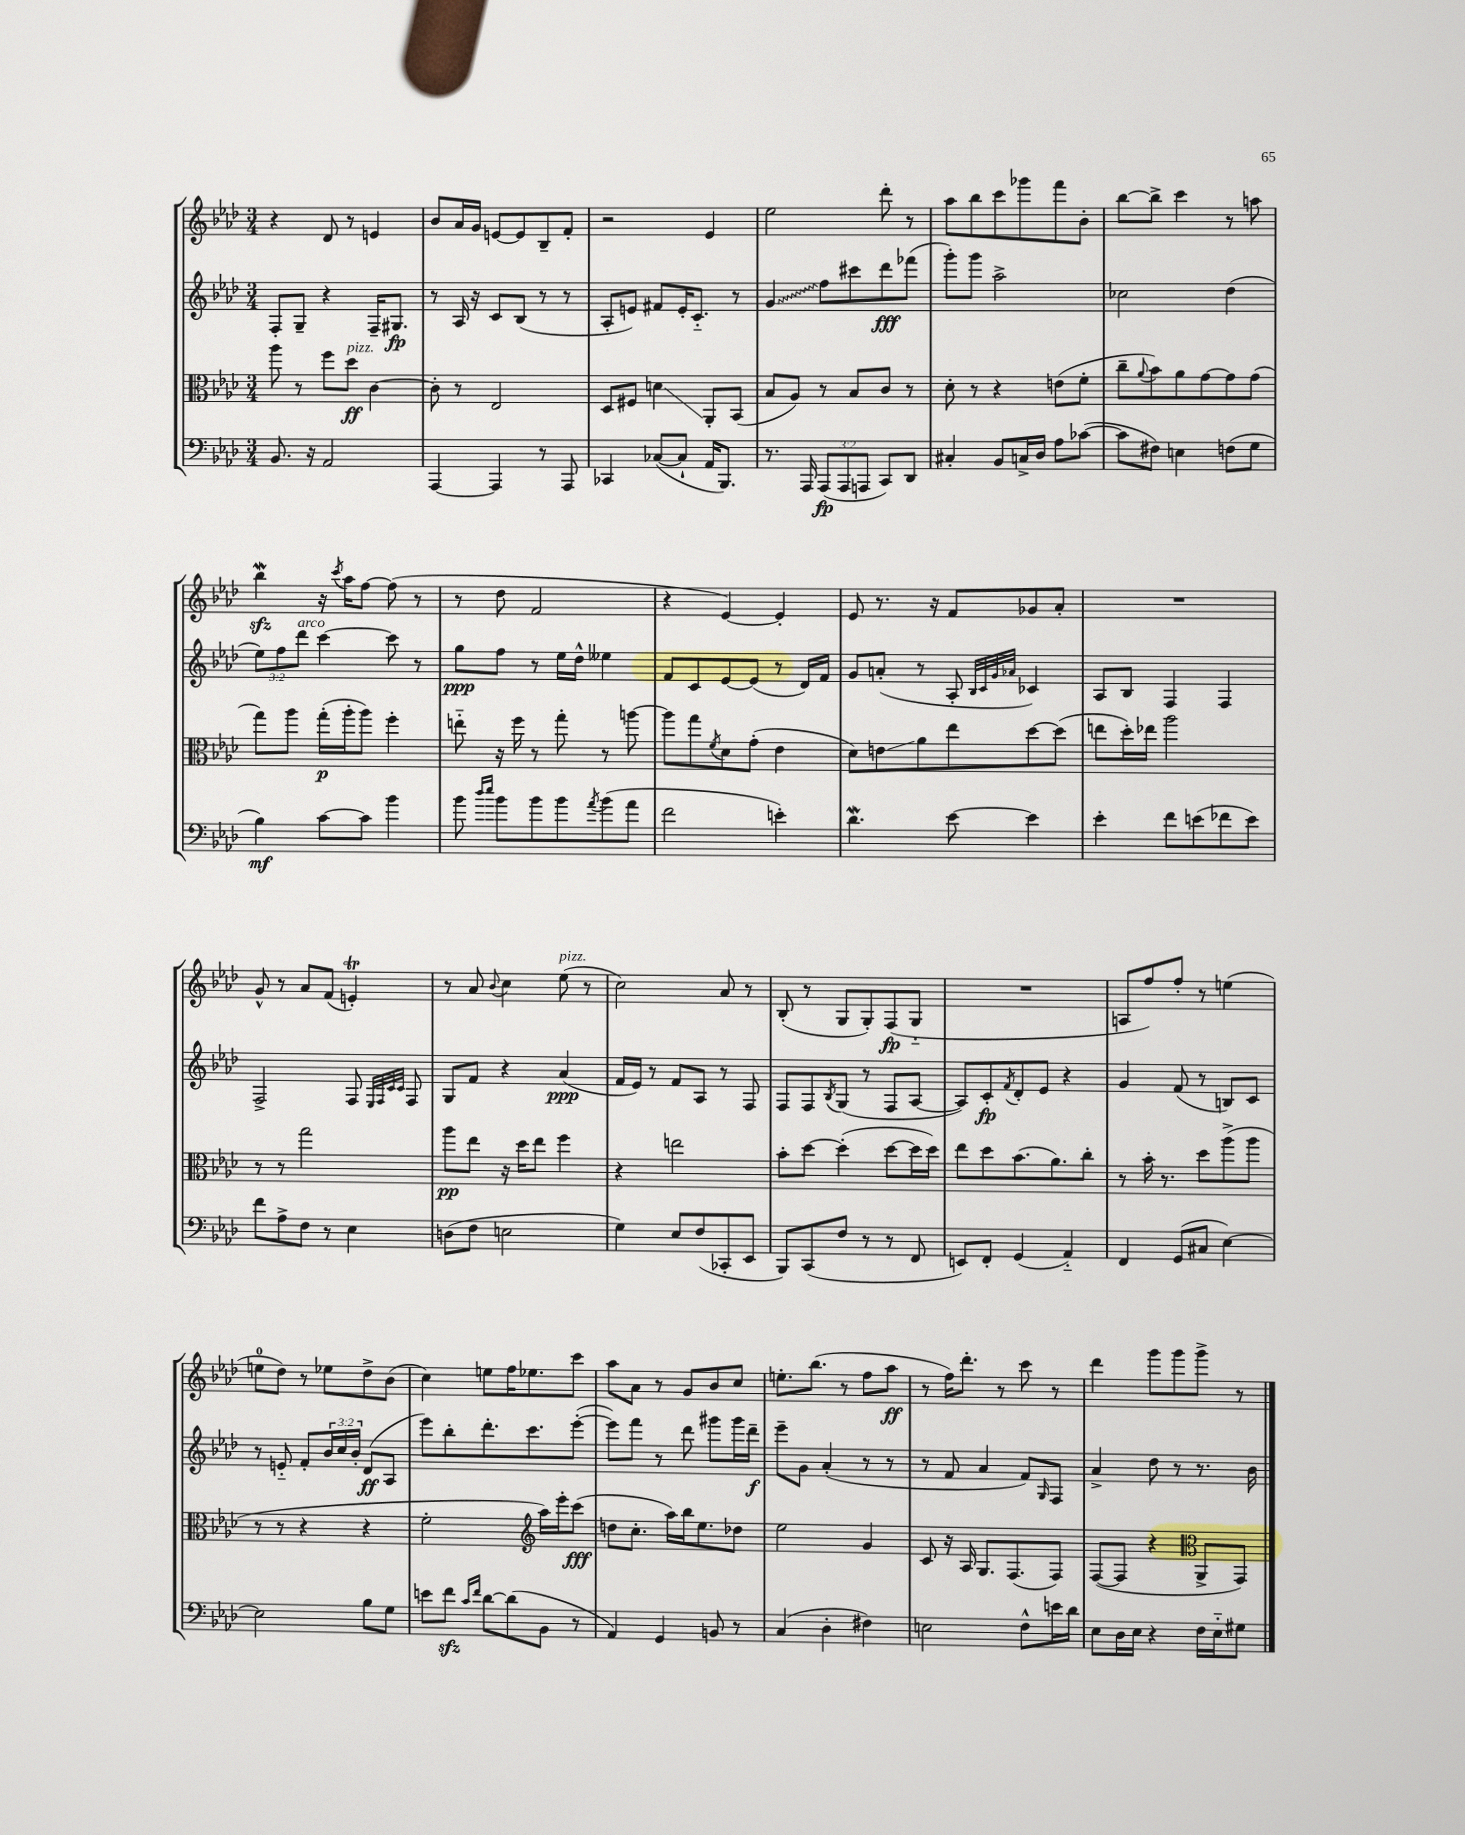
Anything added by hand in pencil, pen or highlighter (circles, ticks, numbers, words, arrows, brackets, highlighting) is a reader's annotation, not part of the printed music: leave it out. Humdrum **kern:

**kern	**kern	**kern	**kern
*staff4	*staff3	*staff2	*staff1
*clefF4	*clefC3	*clefG2	*clefG2
*k[b-e-a-d-]	*k[b-e-a-d-]	*k[b-e-a-d-]	*k[b-e-a-d-]
*M3/4	*M3/4	*M3/4	*M3/4
8.BB-/	8aa-\	8F'/L	4r
.	8r	8G~/J	.
16r	.	.	.
2AA-/	8ff\L	4r	8d-/
.	8dd-\J	.	8r
.	[4c\	16F~/LK	4e/
.	.	8.G#/J	.
=	=	=	=
[4AAA-/	8c'\]	8r	8b-/L
.	8r	16A-/	16a-/L
.	.	16r	16g/JJ
4AAA-/]	2E-/	8c/L	[8e/L
.	.	(8B-/J	8e/]
8r	.	8r	8B-~/
8AAA-/	.	8r	8f'/J
=	=	=	=
4CC-/	8D-/L	8A-'/L	2r
.	8F#/J	8e/J)	.
([8C-/L	4d\	8f#/L	.
8C-`/]J	.	16e'/K	.
.	.	8.c'~/J	.
16AA-/LK	8AA-'/L	.	4e-/
8.BBB-/J)	.	.	.
.	(8BB-/J	8r	.
=	=	=	=
8.r	8B-/L	4g/	2ee-\
.	8A-/J)	.	.
16AAA-/	.	.	.
(12AAA-/L	8r	8ff\L	.
12AAA-/	.	.	.
.	8B-/L	8ccc#\	.
12AAA/J	.	.	.
8CC/L)	8c/J	8ddd-\	8ddd-'\
8DD-/J	8r	(8fff-\J	8r
=	=	=	=
4C#'/	8d-'\	8ggg'\L)	8aa-\L
.	8r	8ggg\J	8bb-\
8BB-/L	4r	2aa-^\	8ccc\
16C^/L	.	.	8ggg-\
16D-/JJ	.	.	.
8A-\L	(8e\L	.	8fff\
([8c-\J	8f'\J	.	8b-'\J
=	=	=	=
8c-\]L	8cc~\L	2cc-\	[8bb-\L
.	8qqa-/	.	.
8F#\J)	8b-\)	.	8bb-^\]J
4E\	8a-\	.	4ccc\
.	[8g\	.	.
(8F\L	8g\]	(4dd-\	8r
8G\J	(8g\J	.	8aa\
=	=	=	=
4B-\)	8gg\L)	12ee-\L)	4bb-\
.	.	12ff\	.
.	8aa-\J	.	.
.	.	12ddd-\J	.
[8c\L	(16gg'\LL	[4ccc\	16r
.	.	.	8qccc/
.	16aa-'\J	.	16aa-\LK
8c\]J	8aa-\J)	.	[8ff\J
4b-\	4ff'\	8ccc\]	(8ff\]
.	.	8r	8r
=	=	=	=
8b-\	8ee'~\	8gg\L	8r
16qqdd-/LL	.	.	.
16qqee-/JJ	.	.	.
8b-\L	16r	8ff\J	8dd-\
.	16ff\	.	.
8b-\	8r	8r	2f/
8b-\	8gg'\	16ee-\LL	.
.	.	16dd-^^\JJ	.
8qa-/	.	.	.
(8b-\	8r	4ee--\	.
8a-\J	[8aa\	.	.
=	=	=	=
2f\	8aa\]L	8f/L	4r
.	8gg\	8c/	.
.	8qf/	.	.
.	8d-\	[8e-/	[4e-/)
.	(8g'\J	(8e-/]J	.
4e'\)	4e-\	8r	4e-'/]
.	.	16d-/LL)	.
.	.	16f/JJ	.
=	=	=	=
4.d-\	8d-\L)	8g/L	8e-/
.	8e\	(8a'/J	8.r
.	8a-\	8r	.
.	.	.	16r
[8e-\	8ee-\	8A-'/	8f/L
.	.	32qqB-/LLL	.
.	.	32qqc/	.
.	.	32qqg/	.
.	.	32qqa-/JJJ	.
4e-\]	[8dd-\	4c-/)	8g-/
.	(8dd-\]J	.	8a-'/J
=	=	=	=
4e-'\	8ee\L	8A-/L	2.r
.	16dd-'\L)	8B-/J	.
.	16ee-\JJ	.	.
8f\L	2aa-\	4F/	.
(8e\	.	.	.
8f-\	.	4F/	.
8e\J)	.	.	.
=	=	=	=
8f\L	8r	2F^/	8g^^/
8A-^\	8r	.	8r
8F\J	2gg\	.	8a-/L
8r	.	.	(8f/J
4E-\	.	8F/	4e'/)
.	.	32qqE-/LLL	.
.	.	32qqF/	.
.	.	32qqc/	.
.	.	32qqc/JJJ	.
.	.	8F/	.
=	=	=	=
(8D\L	8aa-\L	8G/L	8r
8F\J	8ee-\J	8f/J	8a-/
.	.	.	8qqb-/
2E\	16r	4r	4cc\
.	16dd-\LK	.	.
.	8ee-\J	.	.
.	4ff\	(4a-/	(8ee-\
.	.	.	8r
=	=	=	=
4G\)	4r	16f/LL	2cc\)
.	.	16e-/JJ)	.
.	.	8r	.
8E-/L	2ee\	8f/L	.
(8F/	.	8A-/J	.
8CC-'/	.	8r	8a-/
8EE-/J	.	8F/	8r
=	=	=	=
8BBB-/L)	8b-'\L	8F/L	(8B-'/
(8CC/	[8dd-\J	8F/	8r
.	.	8qB-/	.
8F/J	(4dd-'\]	(8G/J	8G/L
8r	.	8r	8G'/)
8r	[8dd-\L	8F/L	(8F/
8FF/	16dd-\]L	[8A-/J	8G'~/J
.	16dd-\JJ)	.	.
=	=	=	=
8EE/L)	8ee-\L	8A-/]L)	2.r
8FF'/J	8dd-\	8c'/	.
.	.	8qf/	.
(4GG/	(8.b-\	8d-'/	.
.	.	8e-/J	.
.	8.a-\)	.	.
4AA-'~/)	.	4r	.
.	8cc'\J	.	.
=	=	=	=
4FF/	8r	4g/	8A/L
.	16b-'\	.	8ff/)
.	8.r	.	.
(8GG/L	.	(8f/	8ff'/J
8C#/J	8dd-\L	8r	8r
[4E-\)	(8aa-^\	8B/L)	(4ee\
.	8aa-\J	8c/J	.
=	=	=	=
2E-\]	8r	8r	8ee\L
.	8r	8e'~/	8dd-\J)
.	4r	8f'/L	8r
.	.	24b-/L	8ee-\L
.	.	24cc/	.
.	.	24b-'/JJ	.
8B-\L	4r	(8d-/L	8dd-^\
8G\J	.	8A-/J	(8b-\J
=	=	=	=
8e\L	2f'\	8eee-\L)	4cc\)
8f\J	.	8bb-'\	.
16qqc/LL	.	.	.
16qqf/JJ	.	.	.
[8d-\L	.	8.ddd-'\	8ee\L
(8d-\]	.	.	16ff\K
.	.	8.ccc\	8.ee-\
*	*clefG2	*	*
8BB-\J	16aa-\LL)	.	.
.	16eee-'\J	.	.
8r	(8ccc\J	([8eee-'\J	8ccc\J
=	=	=	=
4AA-/)	8dd\L	8eee-\]L)	8aa-\L
.	8.cc'\J	8fff\J	8a-\J
4GG/	.	8r	8r
.	16aa-\LL)	.	.
.	16bb-\J	8ddd-\	8g/L
.	8.ee-\	.	.
8BB/	.	8ggg#\L	8b-/
8r	8dd-\J	16ggg#\L	8cc/J
.	.	16ddd-~\JJ	.
=	=	=	=
(4C/	2ee-\	8eee-~\L	8.ee'\L
.	.	8g\J	.
.	.	.	(8.bb-\J
4D-'\	.	(4a-'/	.
.	.	.	8r
4F#\)	4g/	8r	8ff\L
.	.	8r	8aa-\J
=	=	=	=
2E\	8c/	8r	8r
.	16r	8f/	16ff\LK)
.	16A-/	.	8.ddd-'\J
.	8.G/L	4a-/	.
.	.	.	8r
.	(8.F/	.	.
8F^^\L	.	8f/L)	8ccc\
.	.	16qqG/	.
16e\L	8F/J)	8F/J	8r
16d-\JJ	.	.	.
=	=	=	=
8E-\L	([8F/L	4a-^/	4ddd-\
16D-\L	8F/]J	.	.
16E-\JJ	.	.	.
4r	4r	8dd-\	8ggg\L
.	.	8r	8ggg\
*	*clefC3	*	*
16F\LL	8AA-^/L	8.r	8ggg^\J
16E-'~\J	.	.	.
8G#\J	8GG/J)	.	8r
.	.	16b-\	.
==	==	==	==
*-	*-	*-	*-
